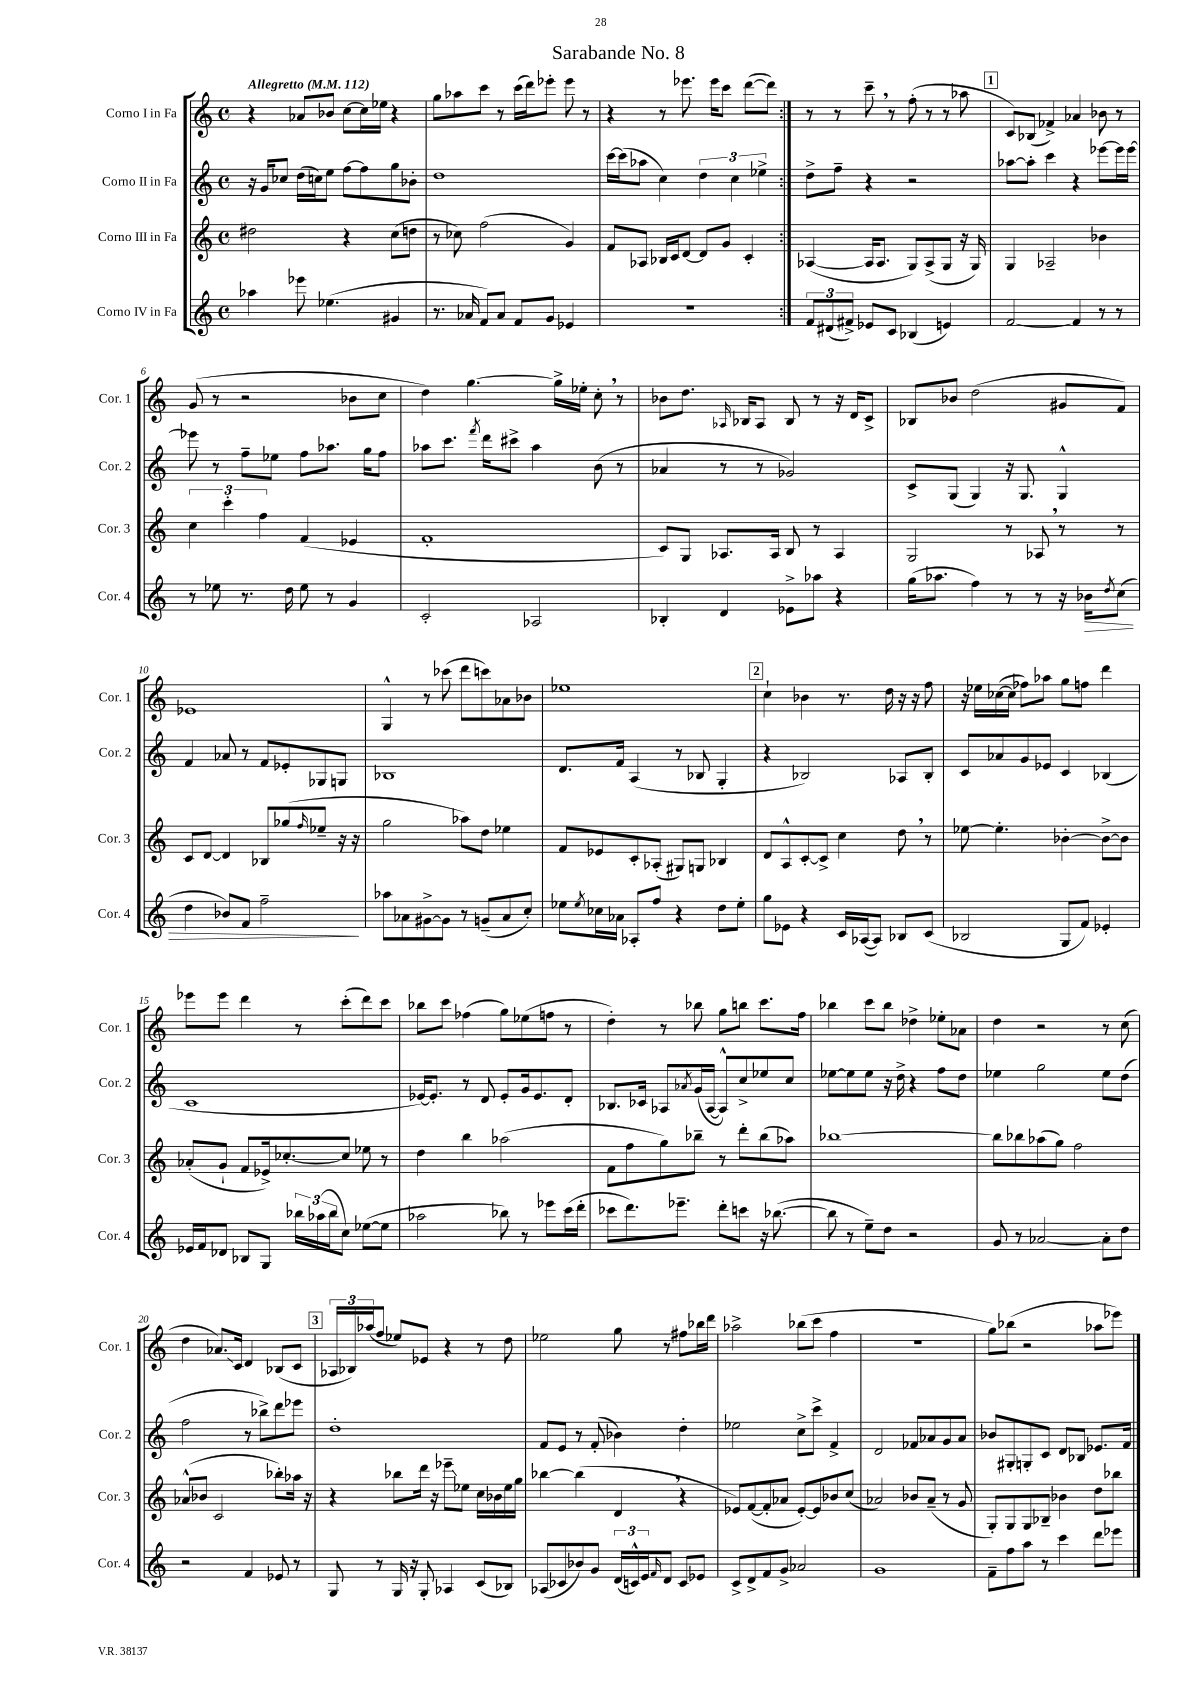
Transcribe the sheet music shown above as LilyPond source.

\header { title = "Sarabande No. 8" }
<<
\new StaffGroup <<
\new Staff = "s0" \with { instrumentName = "Corno I in Fa" shortInstrumentName = "Cor. 1" } {
    \clef treble \key c \major \defaultTimeSignature \time 4/4 \tempo "Allegretto" 4 = 112
    \repeat volta 2 { r4 aes'8 bes'8 c''8~ c''16 ees''16 r4 |
    g''8 aes''8 c'''8 r8 c'''16( d'''16) ees'''8-. ees'''8 r8 |
    r4 r8 ees'''8. ees'''16 c'''8 d'''8~( d'''8) | }
    r8 r8 c'''8-- \breathe r8 f''8-.( r8 r8 aes''8 |
    \mark \markup { \box "1" } c'8) bes8( fes'4->) aes'4 bes'8 r8 |
    g'8( r8 r2 bes'8 c''8 |
    d''4) g''4.~ g''16-> ees''16-. c''8-. \breathe r8 |
    bes'8 d''8. \grace { aes16 } bes16 aes8 bes8 r8 r16 d'16 c'8-> |
    bes8 bes'8 d''2( gis'8 f'8) |
    ees'1 |
    g4-^ r8 ces'''8( d'''8 c'''8) aes'8 bes'8 |
    ees''1 |
    \mark \markup { \box "2" } c''4-! bes'4 r8. d''16 r16 r16 f''8 |
    r16 ees''16 ces''16~( ces''16 fes''8) aes''8 g''8 f''8 d'''4 |
    ees'''8 ees'''8 d'''4 r8 c'''8-.( d'''8) c'''8 |
    bes''8 \once \override Glissando.style = #'zigzag c'''8\glissando fes''4( g''8) ees''8( f''8 r8 |
    d''4-.) r8 bes''8 g''8 b''8 c'''8. f''16 |
    bes''4 c'''8 bes''8 des''4-> ees''8-. aes'8 |
    d''4 r2 r8 c''8( |
    d''4 aes'8.\glissando) c'16 d'4 bes8( c'8 |
    \mark \markup { \box "3" } \tuplet 3/2 { aes16 bes16) aes''16( } f''8 ees''8) ees'8 r4 r8 d''8 |
    ees''2 g''8 r8 fis''8 bes''16 d'''16 |
    aes''2-> bes''8( c'''8 f''4 |
    r1 |
    g''8) bes''8( r2 aes''8 ees'''8) \bar "|." |
}
\new Staff = "s1" \with { instrumentName = "Corno II in Fa" shortInstrumentName = "Cor. 2" } {
    \clef treble \key c \major \defaultTimeSignature \time 4/4
    \repeat volta 2 { r16 g'16 ces''8 d''16( c''16) e''8 f''8~ f''8 g''8 bes'8-. |
    d''1 |
    c'''16~ c'''16( aes''8 c''4) \tuplet 3/2 { d''4 c''4 ees''4-> } | }
    d''8-> f''8-- r4 r2 |
    \mark \markup { \box "1" } aes''8~ aes''8-. c'''4 r4 ees'''8~ ees'''16 ees'''16~ |
    ees'''8 r8 f''8-- ees''8 f''8 aes''8. g''16 f''8 |
    aes''8 c'''8. \acciaccatura { f'''8 } d'''16 cis'''8-> aes''4 b'8( r8 |
    aes'4 r8 r8 ges'2) |
    c'8-> g8( g4) r16 g8. g4-^ |
    f'4 aes'8 r8 f'8 ees'8-. ges8 g8 |
    bes1 |
    d'8. f'16 a4( r8 bes8 g4-. |
    \mark \markup { \box "2" } r4 bes2) aes8 bes8-. |
    c'8 aes'8 g'8 ees'8 c'4 bes4( |
    c'1 |
    ees'16~) ees'8.-. r8 d'8 ees'8-. g'16 ees'8. d'8-. |
    bes8. ces'16 aes8 \acciaccatura { aes'8 } g'16( aes16~ aes8-^) c''8-> ees''8 c''8 |
    ees''8~ ees''8 ees''8 r16 d''16-> r4 f''8 d''8 |
    ees''4 g''2 ees''8 d''8( |
    f''2 r8 bes''8->) d'''8 ees'''8 |
    \mark \markup { \box "3" } d''1-. |
    f'8 e'8 r8 f'8-.( bes'4) d''4-. |
    ees''2 c''8-> c'''8-> f'4-> |
    d'2 fes'8 aes'8 g'8 aes'8 |
    bes'8 gis8-. g8-. c'8 d'8 bes8 ees'8. f'16 \bar "|." |
}
\new Staff = "s2" \with { instrumentName = "Corno III in Fa" shortInstrumentName = "Cor. 3" } {
    \clef treble \key c \major \defaultTimeSignature \time 4/4
    \repeat volta 2 { dis''2 r4 c''8( d''8 |
    r8 ces''8) f''2( g'4) |
    f'8 aes8 bes16 c'16 d'8~ d'8 g'8 c'4-. | }
    aes4~( aes16 aes8. g8) aes8->( g8 r16 g16) |
    \mark \markup { \box "1" } g4 aes2-- bes'4 |
    \tuplet 3/2 { c''4 c'''4-. f''4 } f'4( ees'4 |
    f'1-. |
    c'8) g8 aes8. aes16 b8 r8 aes4 |
    g2 r8 aes8 \breathe r8 r8 |
    c'8 d'8~ d'4 bes8 ges''8( \grace { f''16 } ees''8-- r16 r16 |
    g''2 aes''8) d''8 ees''4 |
    f'8 ees'8 c'8-. aes8-.( gis8) g8 bes4 |
    \mark \markup { \box "2" } d'8 a8-^ c'8~-. c'8-> c''4 d''8 \breathe r8 |
    ees''8~ ees''4.-. bes'4~-. bes'8~-> bes'8 |
    aes'8-.( g'8-! f'8 ees'16->) ces''8.~-. ces''8 ees''8 r8 |
    d''4 b''4 aes''2( |
    f'8 f''8 g''8) bes''8-- r8 d'''8-. bes''8( aes''8) |
    bes''1~ |
    bes''8 bes''8 aes''8( g''8) f''2 |
    aes'8-^( bes'8 c'2 bes''8-.) aes''16 r16 |
    \mark \markup { \box "3" } r4 bes''8 d'''16 r16 ees'''8--\glissando ees''8 c''16 bes'16 ees''16 g''16 |
    bes''4~ bes''4( d'4 \breathe r4 |
    ees'8) f'8~( f'8-. aes'8 ees'8~-.) ees'8 bes'8 c''8( |
    aes'2) bes'8 aes'8--( r8 g'8 |
    g8-.) g8 g8 bes8-- bes'4 d''8 bes''8 \bar "|." |
}
\new Staff = "s3" \with { instrumentName = "Corno IV in Fa" shortInstrumentName = "Cor. 4" } {
    \clef treble \key c \major \defaultTimeSignature \time 4/4
    \repeat volta 2 { aes''4 ees'''8 ees''4.( gis'4 |
    r8. aes'16 f'8) aes'8 f'8 g'8 ees'4 |
    r1 | }
    \tuplet 3/2 { f'8 dis'8( fis'8->) } ees'8 c'8 bes4( e'4) |
    \mark \markup { \box "1" } f'2~ f'4 r8 r8 |
    r8 ees''8 r8. d''16 ees''8 r8 g'4 |
    c'2-. aes2 |
    bes4-. d'4 ees'8-> aes''8 r4 |
    g''16( aes''8. f''4) r8 r8 r16 bes'16\> \acciaccatura { d''8 } c''8( |
    d''4 bes'8) f'8 f''2--\! |
    aes''8 aes'8 gis'8~-> gis'8 r8 g'8--( aes'8 c''8-.) |
    ees''8 \acciaccatura { ees''8 } ces''16 aes'16 aes8-. f''8 r4 d''8 ees''8-. |
    \mark \markup { \box "2" } g''8 ees'8 r4 c'16 aes16~( aes8) bes8 c'8( |
    bes2 g8 f'8) ees'4-. |
    ees'16 f'16 des'8 bes8 g8 \tuplet 3/2 { bes''16 aes''16( bes''16 } c''8) ees''8~( ees''8 |
    aes''2 bes''8) r8 ees'''8 c'''16( d'''16-. |
    ces'''8 d'''8.) ees'''8.-- d'''8-. c'''8 r16 bes''8.~( |
    bes''8 r8 e''8--) d''8 r2 |
    g'8 r8 aes'2~ aes'8-. d''8 |
    r2 f'4 ees'8 r8 |
    \mark \markup { \box "3" } g8 r8 g16 r16 g8-. aes4 c'8( bes8) |
    aes8( ces'8 bes'8) g'8 \tuplet 3/2 { d'16( c'16-^) e'16 } \grace { f'16 } d'8 c'8 ees'8 |
    c'8-> d'8-> f'8 g'8-> aes'2 |
    g'1 |
    f'8-- f''8 a''8 r8 c'''4 d'''8 ees'''8 \bar "|." |
}
>>
>>
